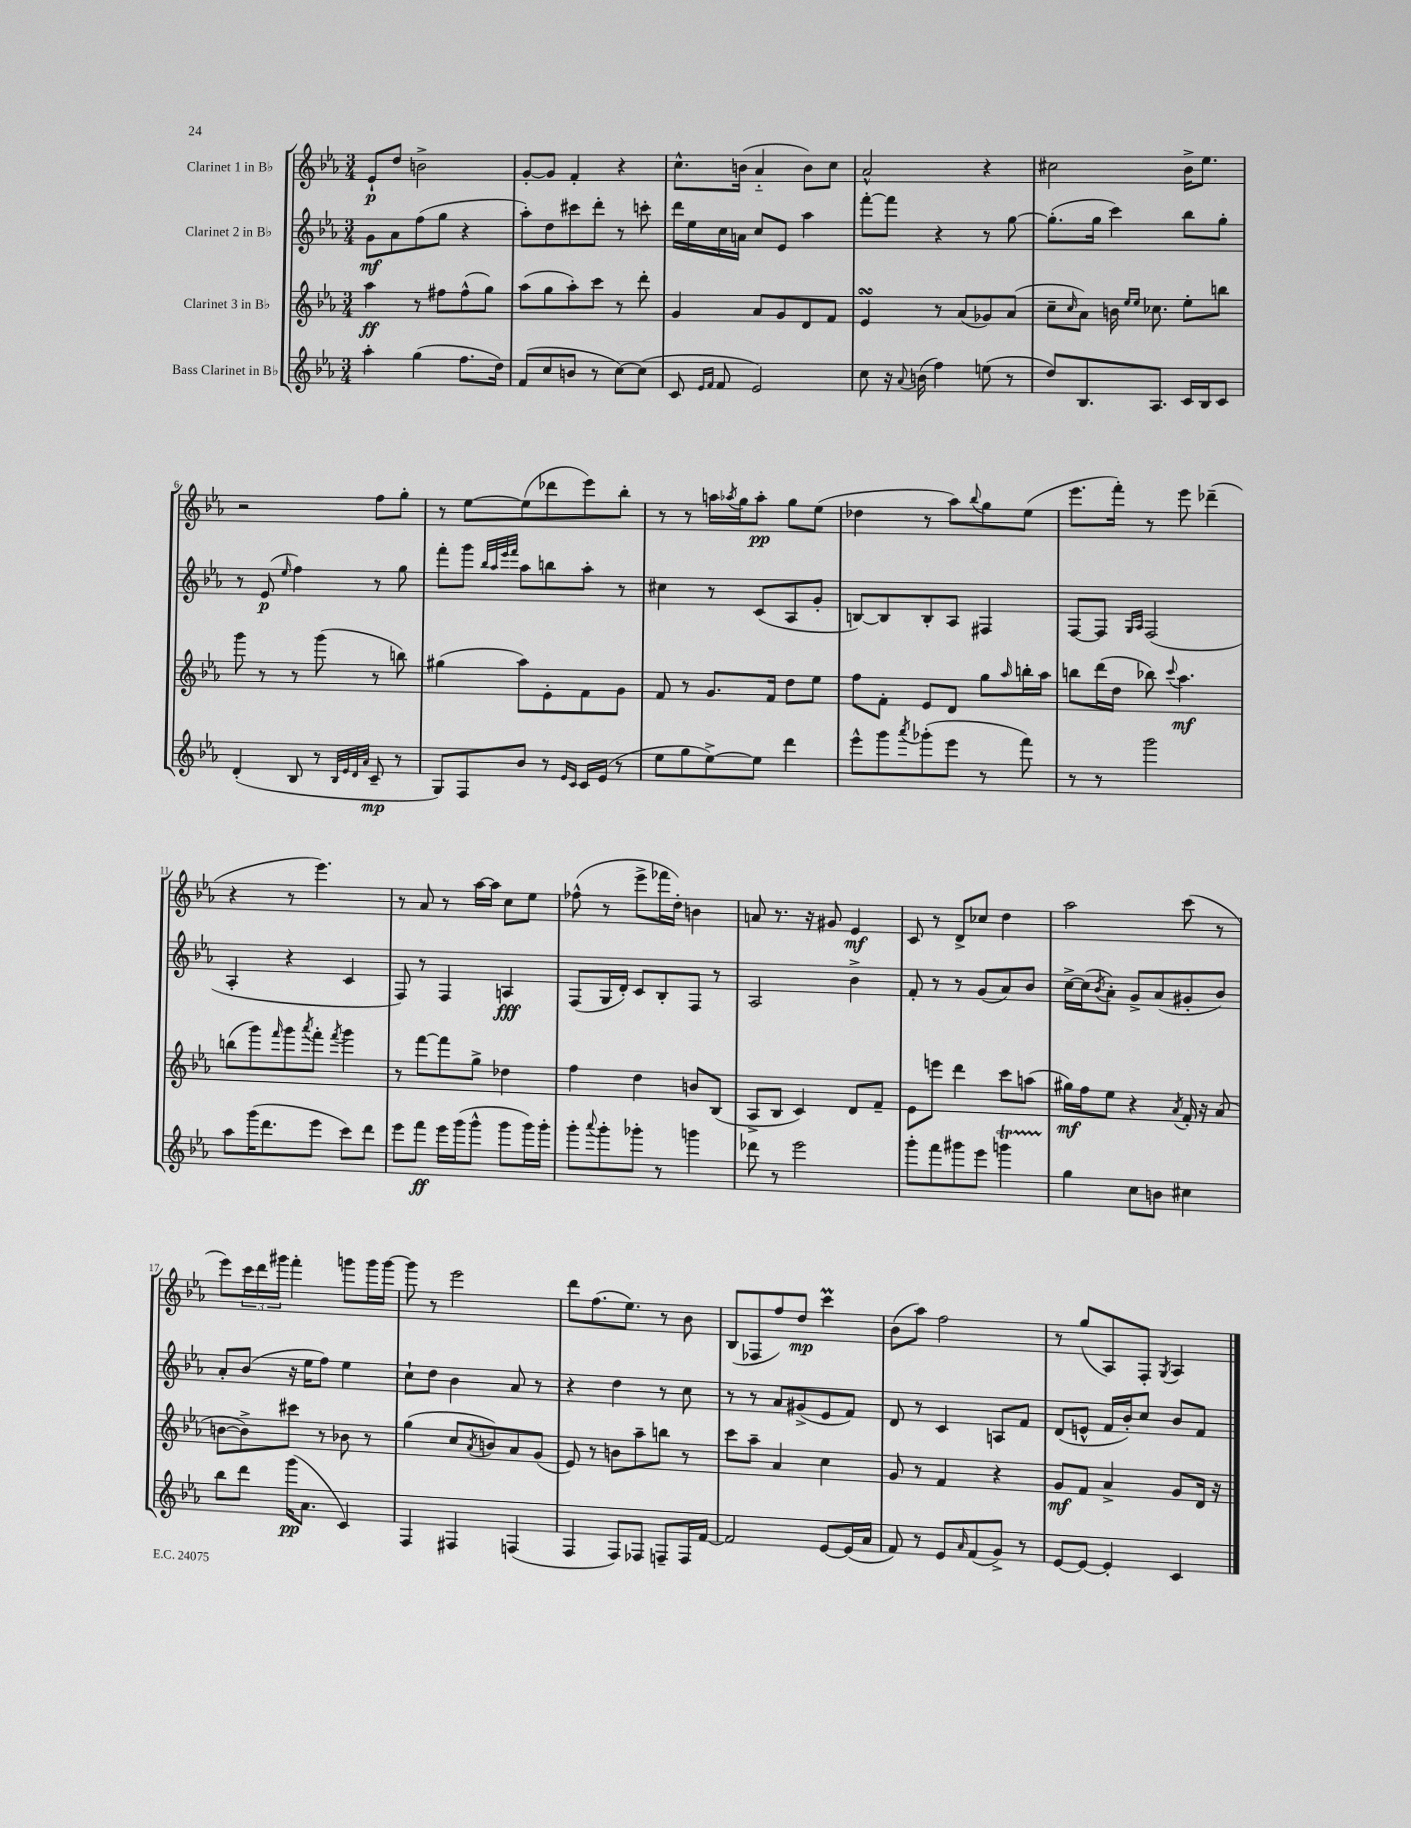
<<
\new StaffGroup <<
\new Staff = "s0" \with { instrumentName = "Clarinet 1 in Bb" } {
    \clef treble \key ees \major \numericTimeSignature \time 3/4
    ees'8-!\p d''8 b'2-> |
    g'8~-. g'8 f'4-. r4 |
    c''8.-^ b'16( aes'4-_ b'8) c''8 |
    aes'2-^ r4 |
    cis''2 bes'16-> ees''8. |
    r2 f''8 g''8-. |
    r8 ees''8~ ees''8( des'''8 ees'''8) bes''8-. |
    r8 r8 a''16 \acciaccatura { aes''8 } g''16 aes''8-.\pp g''8 ees''8( |
    des''4 r8 aes''8) \appoggiatura { bes''8 } g''8 ees''8( |
    ees'''8. f'''16-.) r8 ees'''8 des'''4--( |
    r4 r8 ees'''4.) |
    r8 aes'8 r8 aes''16~ aes''16 c''8 ees''8 |
    fes''8-^( r8 ees'''8-> fes'''16 d''16-.) b'4 |
    a'8 r8. r16 gis'8 ees'4\mf |
    c'8 r8 d'8-> ces''8 d''4 |
    aes''2 c'''8( r8 |
    ees'''8) \tuplet 3/2 { c'''16 d'''16 gis'''16 } f'''4-. g'''8 g'''16 g'''16~ |
    g'''8 r8 ees'''2 |
    d'''8 f''8.( ees''8.) r8 bes'8 |
    bes8( fes8 f''8) d''8\mp c'''4\prall |
    bes'8( aes''8) f''2 |
    r8 g''8( aes8) f8-. \acciaccatura { g8 } aes4 \bar "|." |
}
\new Staff = "s1" \with { instrumentName = "Clarinet 2 in Bb" } {
    \clef treble \key ees \major \numericTimeSignature \time 3/4
    g'8\mf aes'8 f''8( g''8 r4 |
    aes''8-.) d''8 cis'''8 d'''8-. r8 c'''8-. |
    d'''16 ees''16 c''16 a'16 c''8 ees'8 aes''4 |
    f'''8~-. f'''8 r4 r8 g''8~ |
    g''8.-.( g''16 c'''4) bes''8 g''8-. |
    r8 ees'8\p( \grace { ees''16 } f''4) r8 g''8 |
    f'''8-. g'''8 \grace { bes''32 aes''32 ees'''32 f'''32 } aes''8 b''8 aes''8-. r8 |
    cis''4 r8 c'8( aes8 g'8-. |
    b8~) b8 b8-. aes8 fis4 |
    f8~ f8 \grace { g16 aes16 } f2( |
    aes4-. r4 c'4 |
    f8) r8 f4 a4\fff |
    f8( g16 d'16-.) c'8 bes8-. f8 r8 |
    aes2 bes'4-> |
    f'8-. r8 r8 g'8( aes'8) bes'8 |
    c''16~-> c''16( \acciaccatura { bes'8 } aes'8-.) g'8-> aes'8( gis'8-. bes'8) |
    aes'8-. bes'8( r16 ees''16 f''8) ees''4 |
    c''8-! d''8 bes'4 aes'8 r8 |
    r4 d''4 r8 c''8 |
    r8 r8 aes'8 gis'8->( ees'8 f'8) |
    d'8 r8 c'4 a8 f'8 |
    d'8( e'8-^ f'16 bes'16-.) c''8 bes'8 f'8 \bar "|." |
}
\new Staff = "s2" \with { instrumentName = "Clarinet 3 in Bb" } {
    \clef treble \key ees \major \numericTimeSignature \time 3/4
    aes''4\ff r8 fis''8 fis''8-^( g''8) |
    aes''8( g''8 aes''8-.) c'''8 r8 d'''8-. |
    g'4 aes'8 g'8 d'8 f'8 |
    ees'4\turn r8 aes'8( ges'8) aes'8( |
    c''8-- \grace { c''16 } aes'8) b'16 \grace { ees''16 ees''16 } ces''8. ees''8-. b''8 |
    g'''8 r8 r8 g'''8( r8 b''8) |
    gis''4( aes''8) ees'8-. f'8 g'8 |
    f'8 r8 g'8. f'16 d''8 ees''8 |
    f''8 f'8-. ees'8 d'8 g''8 \grace { aes''16 } b''16-. aes''16 |
    b''8 d'''16( d''16 bes''8) \appoggiatura { c'''8 } aes''4.\mf |
    b''8( g'''8) \grace { f'''16 } g'''8 \acciaccatura { aes'''8 } f'''8-. \acciaccatura { f'''8 } g'''4 |
    r8 f'''8~ f'''8 g''8-> des''4 |
    f''4 d''4 b'8 bes8( |
    aes8-> bes8 c'4) d'8 f'8-- |
    ees'8 e'''8 d'''4 c'''8 a''8( |
    gis''16\mf) f''16 ees''8 r4 \acciaccatura { aes'8 } f'16-. r16 aes'8( |
    b'8~ b'8->) cis'''8 r8 bes'8 r8 |
    g''4( c''8 \acciaccatura { aes'8 } b'8) aes'8 g'8( |
    ees'8) r8 b'8 aes''8-- b''8 r8 |
    c'''8 aes''8-- aes'4 c''4 |
    g'8 r8 f'4 r4 |
    g'8\mf f'8 aes'4-> g'8 d'16 r16 \bar "|." |
}
\new Staff = "s3" \with { instrumentName = "Bass Clarinet in Bb" } {
    \clef treble \key ees \major \numericTimeSignature \time 3/4
    aes''4-. g''4( f''8. d''16) |
    f'8( c''8 b'8 r8 c''8~) c''8( |
    c'8 \grace { ees'16 f'16 } f'8 ees'2) |
    c''8 r16 \appoggiatura { aes'8 } b'16( f''4) e''8( r8 |
    d''8) bes8. aes8. c'16 bes16 c'8 |
    d'4-.( bes8 r8 \grace { bes32 ees'32 d'32 aes'32 } c'8--\mp r8 |
    g8) f8 bes'8 r8 \grace { ees'16 c'16 } c'16 ees'16( r8 |
    ees''8 g''8 ees''8~->) ees''8 d'''4 |
    ees'''8-^ g'''8 \acciaccatura { aes'''8 } ges'''8-.( ees'''8 r8 f'''8) |
    r8 r8 g'''2 |
    aes''8 g'''16( d'''8. ees'''8 c'''8) d'''8 |
    ees'''8 f'''8\ff ees'''16 g'''16( g'''8-^ g'''8 g'''16) g'''16-. |
    g'''8-. \appoggiatura { aes'''8 } g'''8-. ges'''8-. r8 g'''4 |
    des'''8 r8 ees'''2 |
    g'''8-. f'''8 gis'''8 ees'''8 g'''4\startTrillSpan |
    g''4\stopTrillSpan c''8 b'8 cis''4 |
    bes''8 d'''8 g'''16\pp( aes'8. c'4) |
    f4 fis4 f4( |
    f4 f8) fes8 f8-- f16 f'16~ |
    f'2 ees'8~ ees'16( aes'16 |
    f'8) r8 ees'8 \grace { aes'16 } f'8( g'8->) r8 |
    ees'8~ ees'8~ ees'4-. c'4 \bar "|." |
}
>>
>>
